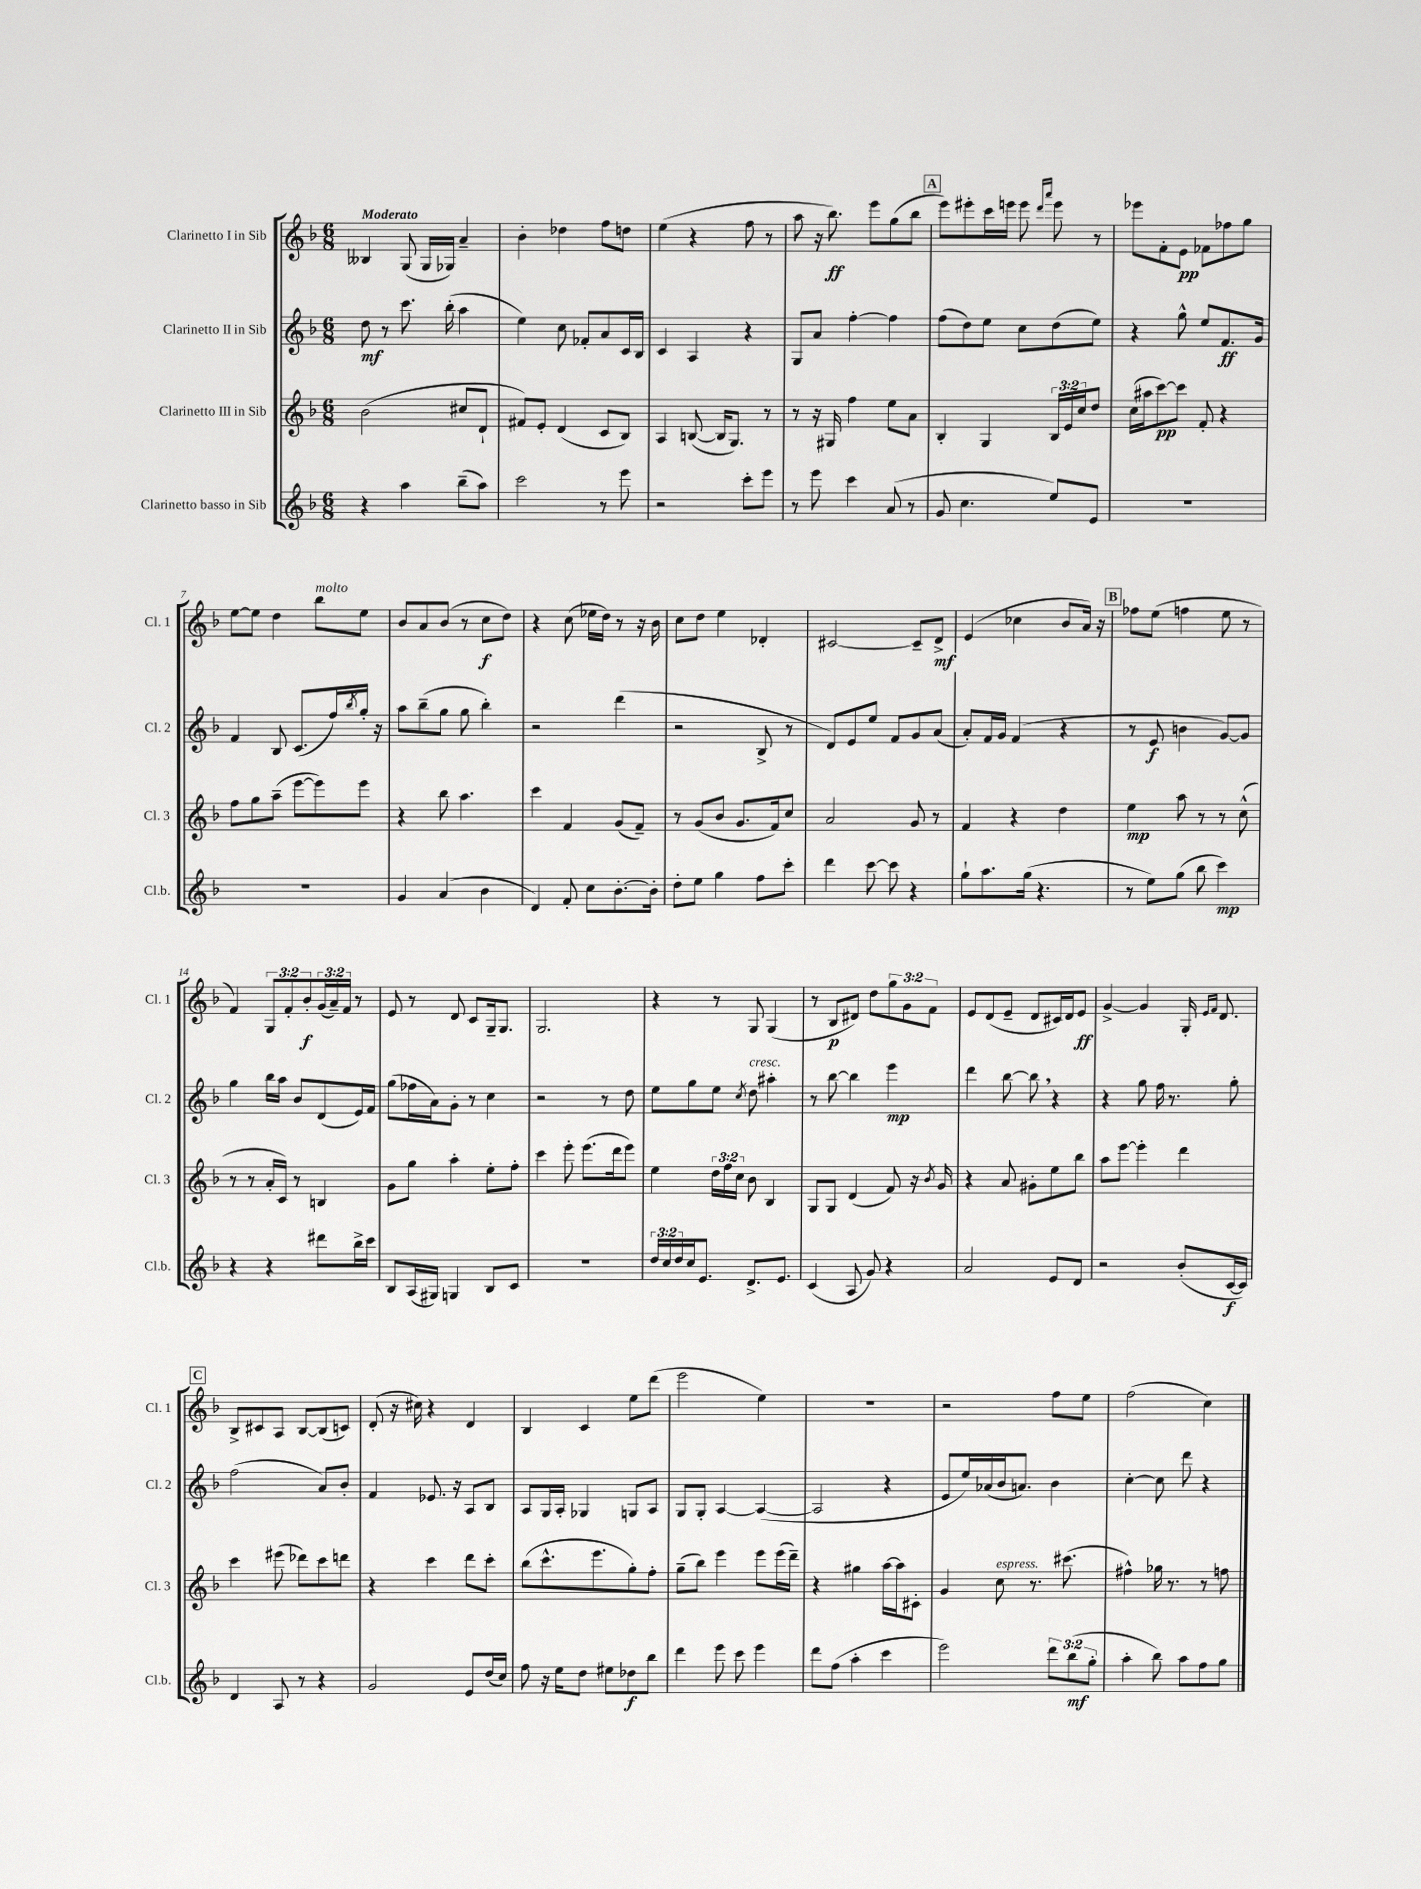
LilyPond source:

<<
\new StaffGroup <<
\new Staff = "s0" \with { instrumentName = "Clarinetto I in Sib" shortInstrumentName = "Cl. 1" } {
    \clef treble \key f \major \numericTimeSignature \time 6/8 \override Staff.TupletNumber.text = #tuplet-number::calc-fraction-text \tempo "Moderato"
    beses4 g8( g16 ges16) a'4-- |
    bes'4-. des''4 f''8 d''8 |
    e''4( r4 f''8 r8 |
    a''8 r16 bes''8.\ff) e'''8 g''8( bes''8 |
    \mark \markup { \box "A" } e'''8) eis'''8-. c'''16 e'''16 e'''8 \grace { d'''16 a'''16 } e'''8 r8 |
    ees'''8 f'8-. e'8\pp fes'8 fes''8 g''8 |
    e''8~ e''8 d''4 bes''8^\markup { \italic "molto" } e''8 |
    bes'8 a'8 bes'8( r8 c''8\f d''8) |
    r4 c''8( ees''16 d''16) r8 r16 bes'16 |
    c''8 d''8 e''4 des'4-. |
    cis'2~ cis'8-- d'8->\mf |
    e'4( ces''4 bes'8 a'16) r16 |
    \mark \markup { \box "B" } fes''8 e''8( f''4 e''8 r8 |
    f'4) \tuplet 3/2 { g8 f'8-. bes'8-.\f } \tuplet 3/2 { g'16( a'16--) f'16 } r8 |
    e'8 r8 d'8 c'8 g16-- g8. |
    g2. |
    r4 r8 g8 g4( |
    r8 bes8\p dis'8) d''8 \tuplet 3/2 { g''8 g'8 f'8 } |
    e'8 d'8( e'8-- d'8 cis'16) d'16 e'8\ff |
    g'4~-> g'4 g16-. \grace { e'16 f'16 } d'8. |
    \mark \markup { \box "C" } bes8-> cis'8 a8 bes8~ bes8( c'8) |
    d'8-.( r16 cis''16) r4 d'4 |
    bes4 c'4 e''8 d'''8( |
    e'''2 e''4) |
    R2. |
    r2 f''8 e''8 |
    f''2( c''4) \bar "|." |
}
\new Staff = "s1" \with { instrumentName = "Clarinetto II in Sib" shortInstrumentName = "Cl. 2" } {
    \clef treble \key f \major \numericTimeSignature \time 6/8
    d''8\mf r8 c'''8. bes''16-.( a''4 |
    e''4) c''8 fes'8-. a'8 c'16 bes16 |
    c'4 a4 r4 |
    g8 a'8 f''4~-. f''4 |
    \mark \markup { \box "A" } f''8( d''8) e''8 c''8 d''8( e''8) |
    r4 g''8-^ e''8 f'8.\ff g'16 |
    f'4 bes8 c'8.( f''16) \acciaccatura { bes''8 } g''16-. r16 |
    a''8 bes''8--( g''8 g''8 bes''4-.) |
    r2 d'''4( |
    r2 bes8-> r8 |
    d'8) e'8 e''8 f'8 g'8 a'8( |
    a'8-.) f'16 g'16 f'4( r4 |
    \mark \markup { \box "B" } r8 e'8\f b'4 g'8~) g'8 |
    g''4 bes''16 a''16 bes'8 d'8( e'16) f'16 |
    g''8( fes''16 a'16) g'8-. r8 c''4 |
    r2 r8 d''8 |
    e''8 g''8 e''8 \acciaccatura { c''8 } d''8^\markup { \italic "cresc." } ais''4-. |
    r8 bes''8~ bes''4 e'''4\mp |
    d'''4 bes''8~ bes''8 \breathe r4 |
    r4 g''8 f''16 r8. g''8-. |
    \mark \markup { \box "C" } f''2( a'8) bes'8-. |
    f'4 ees'8. r16 a8 bes8 |
    a8 g16 a16-. ges4 g8 a8 |
    g8 g8-. a4~ a4~( |
    a2 r4 |
    e'8 e''16) aes'16( bes'16 a'8.) bes'4 |
    c''4~-. c''8 d'''8 r4 \bar "|." |
}
\new Staff = "s2" \with { instrumentName = "Clarinetto III in Sib" shortInstrumentName = "Cl. 3" } {
    \clef treble \key f \major \numericTimeSignature \time 6/8 \override Staff.TupletNumber.text = #tuplet-number::calc-fraction-text
    bes'2( cis''8 d'8-! |
    fis'8) e'8-. d'4( c'8 bes8) |
    a4 b8~( b16 g8.) r8 |
    r8 r16 gis16 f''4 e''8 a'8 |
    \mark \markup { \box "A" } bes4-. g4 \tuplet 3/2 { bes16 e'16 c''16 } d''8 |
    c''16( ais''16 c'''8~\pp) c'''8 f'8-. r4 |
    f''8 g''8 a''8--( e'''8~ e'''8) e'''8 |
    r4 bes''8 a''4. |
    c'''4 f'4 g'8( f'8--) |
    r8 g'8( bes'8 g'8. f'16) c''8 |
    a'2 g'8 r8 |
    f'4 r4 d''4 |
    \mark \markup { \box "B" } e''4\mp a''8 r8 r8 c''8-^( |
    r8 r8 a'16-. c'16) r8 b4 |
    g'8 g''8 a''4-. e''8-. f''8-. |
    c'''4 e'''8-. e'''8.( d'''16 e'''8) |
    e''4 \tuplet 3/2 { d''16 f''16 c''16 } bes'8 bes4 |
    g8 g8 d'4( f'8) r16 \acciaccatura { bes'8 } g'16 |
    r4 a'8 gis'8-. e''8 bes''8 |
    a''8 e'''8~ e'''4-. d'''4 |
    \mark \markup { \box "C" } c'''4 eis'''8( des'''8) c'''8 d'''8 |
    r4 c'''4 d'''8 c'''8-. |
    bes''8( c'''8.-^ e'''8. g''8-.) f''8-. |
    g''8--( bes''8) e'''4 e'''8 e'''16( d'''16--) |
    r4 gis''4 a''16~ a''16 cis'8-. |
    g'4 c''8^\markup { \italic "espress." } r8. cis'''8.( |
    fis''4-^) ges''16 r8. r8 f''8 \bar "|." |
}
\new Staff = "s3" \with { instrumentName = "Clarinetto basso in Sib" shortInstrumentName = "Cl.b." } {
    \clef treble \key f \major \numericTimeSignature \time 6/8 \override Staff.TupletNumber.text = #tuplet-number::calc-fraction-text
    r4 a''4 bes''8--( a''8) |
    c'''2 r8 e'''8 |
    r2 c'''8-. e'''8 |
    r8 e'''8 c'''4 a'8( r8 |
    \mark \markup { \box "A" } g'8 c''4. e''8) e'8 |
    R2. |
    R2. |
    g'4 a'4( bes'4 |
    d'4) f'8-. c''8 bes'8.~-. bes'16-. |
    d''8-. e''8 g''4 f''8 c'''8-. |
    d'''4 c'''8~ c'''8 r4 |
    g''8-! a''8. g''16( r4. |
    \mark \markup { \box "B" } r8 e''8) g''8( bes''8 c'''4\mp) |
    r4 r4 dis'''8 bes''16-> c'''16 |
    bes8 a16( gis16) g4 bes8 c'8 |
    R2. |
    \tuplet 3/2 { d''16 c''16 d''16 } c''16 e'8. d'8.-> e'8. |
    c'4( a8 g'8) r4 |
    a'2 e'8 d'8 |
    r2 bes'8-.( c'16~\f c'16) |
    \mark \markup { \box "C" } d'4 a8 r8 r4 |
    g'2 e'8 d''16( c''16) |
    f''8 r16 e''16 d''8 eis''8 des''8\f bes''8 |
    d'''4 e'''8 c'''8 e'''4 |
    d'''8 f''8( a''4-. c'''4 |
    e'''2) \tuplet 3/2 { d'''8 bes''8\mf( g''8-. } |
    a''4-. bes''8) a''8 f''8 g''8 \bar "|." |
}
>>
>>
